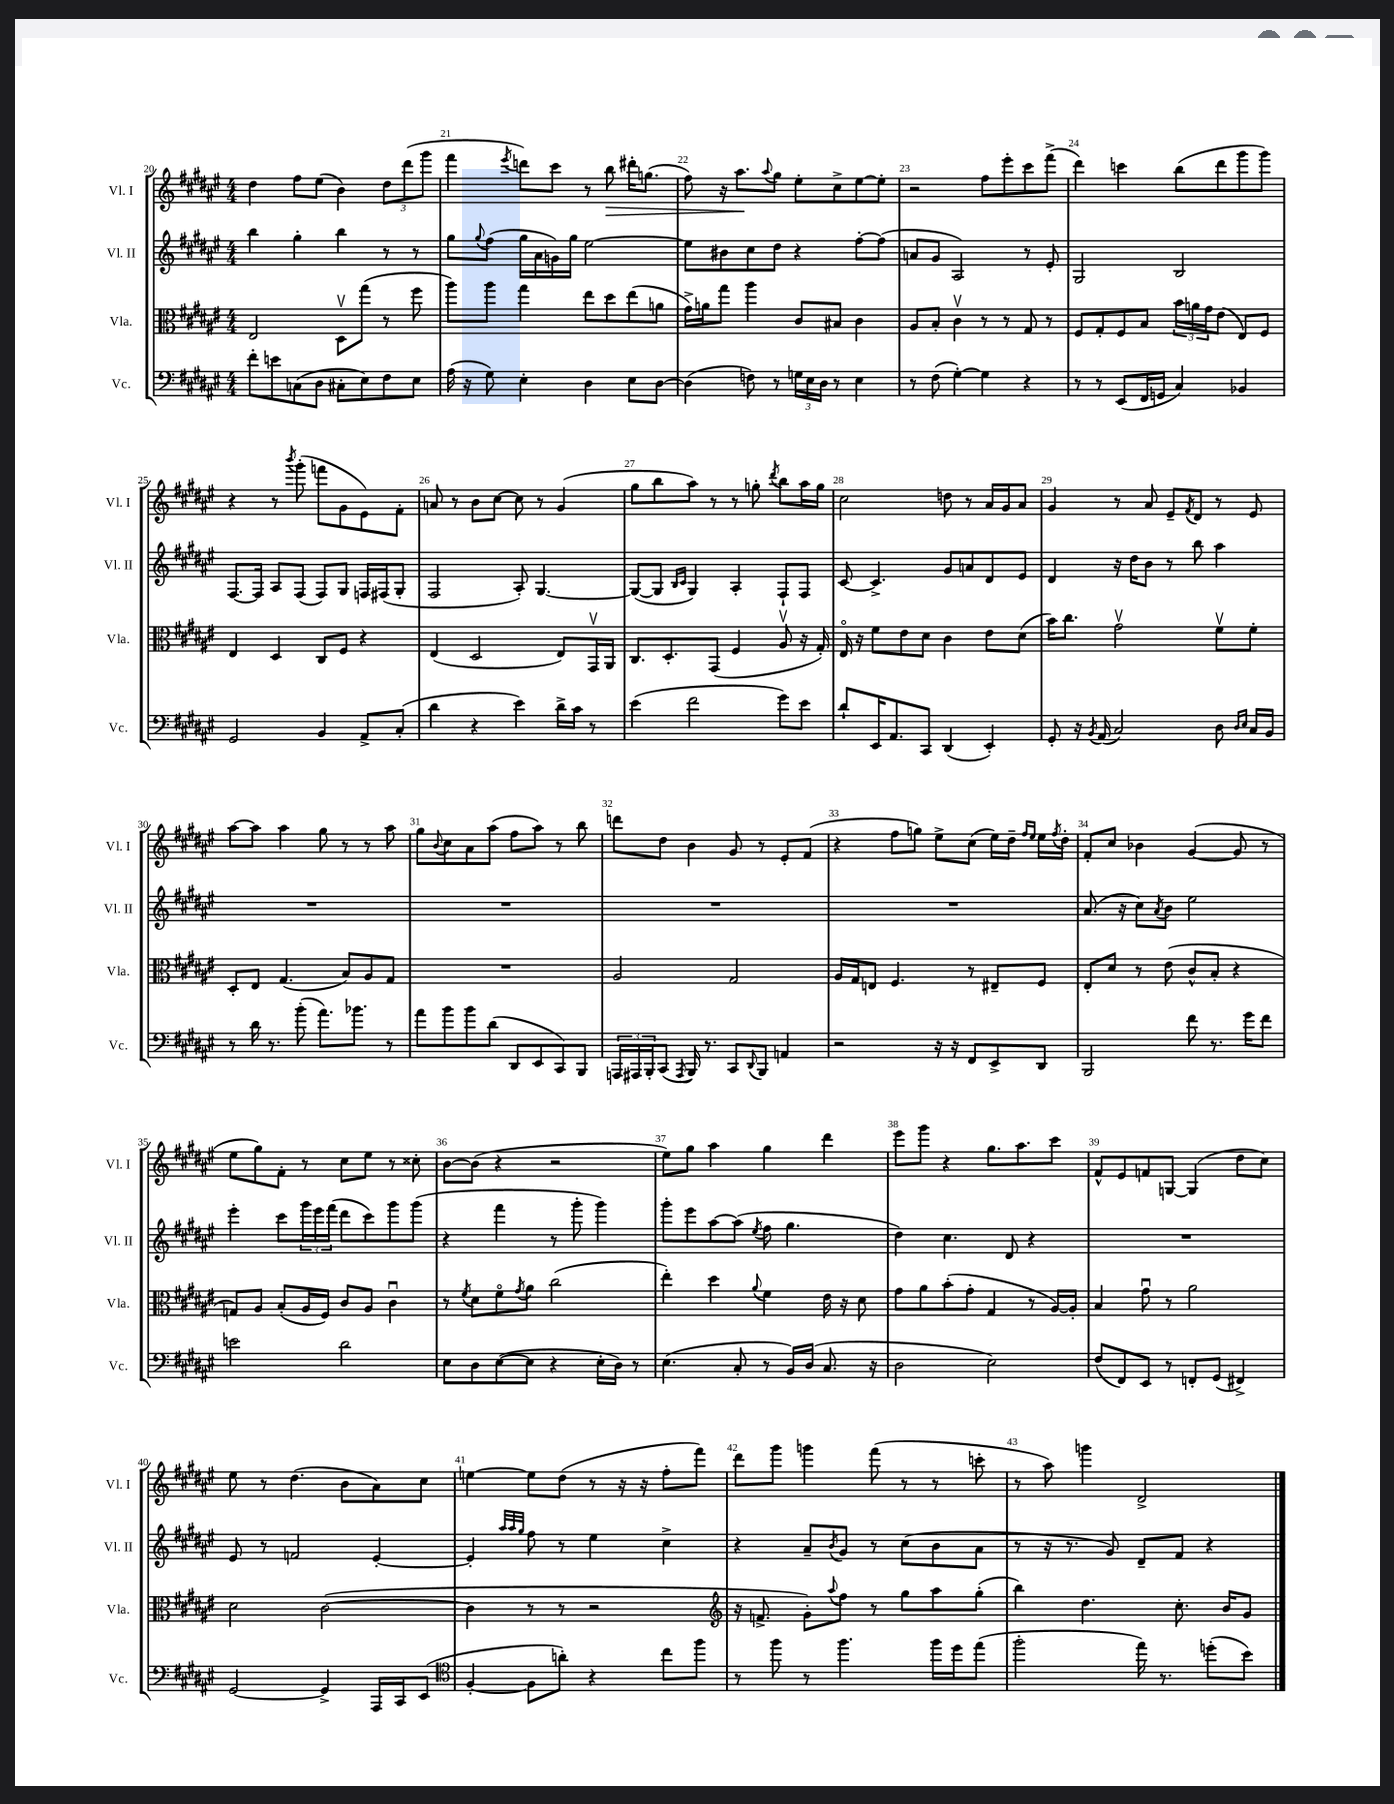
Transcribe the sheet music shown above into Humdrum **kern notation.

**kern	**kern	**kern	**kern
*staff4	*staff3	*staff2	*staff1
*clefF4	*clefC3	*clefG2	*clefG2
*k[f#c#g#d#a#e#]	*k[f#c#g#d#a#e#]	*k[f#c#g#d#a#e#]	*k[f#c#g#d#a#e#]
*M4/4	*M4/4	*M4/4	*M4/4
8f#'\L	2E#/	4bb\	4dd#\
8e\	.	.	.
(8C\	.	4gg#'\	8ff#\L
8D#\J	.	.	(8ee#\J
8C#'\L	8D#v\L	4bb\	4b\)
8E#\)	(8gg#\J	.	.
8F#\	8r	8r	12dd#\L
.	.	.	(12ddd#\
8E#\J	8ff#\	8r	.
.	.	.	12ggg#\J
=	=	=	=
(16A#\	8aa#\L)	8gg#\L	4fff#\
16r	.	.	.
.	.	8qqgg#/	.
8G#\)	8aa#\J	(8ff#\J	.
.	.	.	8qeee#/
4E#'\	4gg#\	16gg#\LL	8ddd\L)
.	.	16a#\	.
.	.	16g\)	8ccc#\J
.	.	16gg#\JJ	.
4D#\	8ee#\L	[2ee#\	8r
.	8dd#\	.	8bb\
8E#\L	(8ee#\	.	16ddd#'\LK
.	.	.	(8.gg\J
[8D#\J	8a\J	.	.
=	=	=	=
(4D#\]	16g#^\LL)	8ee#\]L	8ff#\)
.	16a\J	.	.
.	8gg#\J	8b#\	16r
.	.	.	8.aa#\L
8F\)	4aa#\	8cc#\	.
.	.	.	8qqaa#/
8r	.	8dd#\J	8gg#\J
24G\LL	8c#/L	4r	8ee#'\L
24E#\	.	.	.
24D#\JJ	.	.	.
8r	8B#/J	.	8cc#^\
4E#\	4c#\	[8ff#'\L	[8ee#\
.	.	(8ff#\]J	8ee#'\]J
=	=	=	=
8r	8A#/L	8a/L	2r
(8F#\	8B'/J	8g#/J	.
[4G#'\)	4c#v\	2A#/)	.
4G#\]	8r	.	8ff#\L
.	8r	.	8eee#'\
4r	8G#/	8r	8ccc#\
.	8r	8e#'/	(8fff#^\J
=	=	=	=
8r	8F#/L	2G#/	4ddd#\)
8r	8G#'/	.	.
(8EE#/L	8F#/	.	4ccc\
16FF#/L	8B/J	.	.
16GG/JJ	.	.	.
4C#/)	24b\LL	2B/	(8bb\L
.	24a\	.	.
.	24g#\J	.	.
.	(8e#\J	.	8ddd#\
4BB-/	8E#/L)	.	8ggg#\
.	8F#/J	.	8ggg#\J)
=	=	=	=
2GG#/	4E#/	[8.F#/L	4r
.	.	16F#/]Jk	.
.	4D#/	8A#/L	8r
.	.	.	8qbbb/
.	.	(8F#/J	(8ggg#'\
4BB/	8C#/L	8F#/L)	8fff\L
.	8F#/J	8G#/J	8g#\
8AA#^/L	4r	16F/LL	8e#\)
.	.	(16F#/J	.
(8C#'/J	.	8G#'/J	8f#'\J
=	=	=	=
4d#\	(4E#/	2F#/	8a/
.	.	.	8r
4r	2D#/	.	8b\L
.	.	.	[8cc#\J
4e#\)	.	8A#'/)	8cc#\]
.	.	[4.G#/	8r
16d#^\LL	8E#/L)	.	(4g#/
16c#\JJ	.	.	.
8r	16GG#v/L	.	.
.	16AA#/JJ	.	.
=	=	=	=
(4e#\	8.C#/L	(8G#/_L	8gg#\L
.	.	8G#/]J	8bb\
.	8.D#'/	.	.
.	.	16qqB/LL	.
.	.	16qqc#/JJ	.
2f#\	.	4G#/)	8aa#\J)
.	(8GG#/J	.	8r
.	4F#/	4A#'/	8r
.	.	.	8gg'\
.	.	.	8qddd#/
8g#\L)	8A#v/	8F#`/L	8bb\L
8e#\J	16r	8F#/J	16aa#\L
.	16G#'/)	.	16gg\JJ
=	=	=	=
8d#`/L	16E#o/	[8c#/	2cc#\
.	16r	.	.
16EE#/K	8f#\L	4.c#^/]	.
8.AA#/	.	.	.
.	8e#\	.	.
8CC#/J	8d#\J	.	.
(4DD#/	4c#\	8g#/L	8dd\
.	.	8a/	8r
4EE#'/)	8e#\L	8d#/	16a#/LL
.	.	.	16g#/J
.	(8d#\J	8e#/J	8a#/J
=	=	=	=
8GG#'/	16b\LK)	4d#/	4g#/
.	8.cc#\J	.	.
16r	.	.	.
8qBB/	.	.	.
(16AA#/	.	.	.
2C#/)	2g#v\	16r	8r
.	.	16dd#\LK	.
.	.	8b\J	8a#/
.	.	8r	8e#~/L
.	.	.	8qf#/
.	.	8bb\	8d#/J
8D#\	8f#v\L	4aa#\	8r
16qqD#/LL	.	.	.
16qqE#/JJ	.	.	.
16C#/LL	8f#'\J	.	8e#/
16BB/JJ	.	.	.
=	=	=	=
8r	8D#'/L	1r	[8aa#\L
16d#\	8E#/J	.	8aa#\]J
8.r	.	.	.
.	(4.G#/	.	4aa#\
(8b'\	.	.	.
8.a#\L)	.	.	8gg#\
.	8B/L)	.	8r
8.b-\J	.	.	.
.	8A#/	.	8r
8r	8G#/J	.	8aa#\
=	=	=	=
8a#\L	1r	1r	8gg#\L
.	.	.	8qqb/
8b\	.	.	8cc#\
8b\	.	.	8a#\
(8d#\J	.	.	(8aa#\J
8DD#/L	.	.	8ff#\L
8EE#/	.	.	8aa#\J)
8CC#/)	.	.	8r
8BBB/J	.	.	8bb\
=	=	=	=
24AAA/LL	2A#/	1r	8ddd\L
24AAA#/	.	.	.
24BBB'/J	.	.	.
(8CC#/J	.	.	8dd#\J
8qAAA#/	.	.	.
16BBB/)	.	.	4b\
8.r	.	.	.
8CC#/L	2G#/	.	8g#/
8qqDD#/	.	.	.
8BBB/J	.	.	8r
4AA/	.	.	8e#'/L
.	.	.	(8f#/J
=	=	=	=
2r	16A#/LL	1r	4r
.	16G#/J	.	.
.	8E/J	.	.
.	4.F#/	.	8ff#\L
.	.	.	8gg\J)
16r	.	.	8ee#^\L
16r	.	.	.
8FF#/L	8r	.	(8cc#\J
8EE#^/	8E#~/L	.	16ee#\LL)
.	.	.	16dd#~\JJ
.	.	.	16qqff#/LL
.	.	.	16qqee#/JJ
8DD#/J	8F#/J	.	16ee#\LL
.	.	.	8qff#/
.	.	.	16dd#'\JJ
=	=	=	=
2BBB/	8E#'/L	(8.a#/	8f#'/L
.	8d#/J	.	8cc#/J
.	.	16r	.
.	8r	8cc#\L)	4b-\
.	.	8qa#/	.
.	(8e#\	8b\J	.
8f#\	8c#^^/L	2ee#\	([4g#/
8.r	8B'/J	.	.
.	4r	.	8g#/]
16g#\LK	.	.	.
8f#\J	.	.	8r
=	=	=	=
2e\	8G/L)	4eee#'\	8ee#\L
.	8A#/J	.	8gg#\)
.	(8B'/L	8ccc#\L	8f#'\J
.	16A#/L	24ggg#\L	8r
.	.	24eee#\	.
.	16F#/JJ)	.	.
.	.	(24fff#\JJ	.
2d#\	8c#/L	8ddd#\L	8cc#\L
.	8A#/J	8ccc#\)	8ee#\J
.	4c#u\	8ggg#\	8r
.	.	(8ggg#\J	8cc##'\
=	=	=	=
8E#\L	8r	4r	[8b\L
.	8qf#/	.	.
8D#\	8d#\L	.	(8b\]J
([8E#\	8f#o\	4fff#\	4r
.	8qg#/	.	.
8E#\]J	8a#\J	.	.
4r	(2cc#\	8r	2r
.	.	8ggg#'\	.
16E#'\LL	.	4ggg#\)	.
16D#\JJ)	.	.	.
8r	.	.	.
=	=	=	=
(4.E#\	4ee#'\)	8ggg#'\L	8ee#\L)
.	.	8eee#\	8gg#\J
.	4dd#\	[8aa#\	4aa#\
8C#'/	.	(8aa#\]J	.
.	8qqa#/	8qee#/	.
8r	4f#\	8ff#\	4gg#\
16BB/LL)	.	4.gg#\	.
(16D#/JJ	.	.	.
8.C#/	16e#\	.	4ddd#\
.	16r	.	.
.	8d#\	.	.
16r	.	.	.
=	=	=	=
2D#\	8g#\L	4dd#\)	8eee#\L
.	8a#\	.	8ggg#\J
.	(8b'\	4.cc#\	4r
.	8g#'\J	.	.
2E#\)	4G#/	.	8.gg#\L
.	.	8d#/	.
.	.	.	8.aa#\
.	8r	4r	.
.	[16A#/LL)	.	8ccc#\J
.	16A#'/]JJ	.	.
=	=	=	=
(8F#/L	4B/	1r	8f#^^/L
8FF#/)	.	.	8e#/
8EE#/J	8g#u\	.	8f/
8r	8r	.	[8G/J
8FF'/L	2a#\	.	(4G/]
(8GG#/J	.	.	.
4FF#^/)	.	.	8dd#\L
.	.	.	8cc#\J)
=	=	=	=
[2GG#/	2d#\	8e#/	8ee#\
.	.	8r	8r
.	.	2f/	(4.dd#\
4GG#^/]	([2c#\	.	.
.	.	.	8b\L
16AAA#/LL	.	[4e#'/	8a#\)
16CC#/J	.	.	.
(8EE#/J	.	.	8cc#\J
=	=	=	=
*clefC4	*	*	*
[4F#'/	4c#\]	4e#'/]	[4ee\
.	.	32qqaa#/LLL	.
.	.	32qqaa#/	.
.	.	32qqgg#/JJJ	.
8F#\]L	8r	8ff#\	8ee\]L
8a'\J)	8r	8r	(8dd#\J
4r	2r	4ee#\	8r
.	.	.	16r
.	.	.	16r
8cc#\L	.	4cc#^\	8ff#'\L
8ff#\J	.	.	8fff#\J)
=	=	=	=
*	*clefG2	*	*
8r	16r	4r	8ddd#\L
.	8.f^/	.	.
8ff#\	.	.	8ggg#\J
8r	8g#'\L)	8a#~/L	4ggg\
.	8qqaa#/	8qb/	.
4.ff#\	8ff#\J	8g#/J	.
.	8r	8r	(8fff#\
.	8gg#\L	(8cc#\L	8r
16ff#\LL	8aa#\	8b\	8r
16dd#\J	.	.	.
(8ee#\J	(8gg#'\J	8a#\J	8ccc'\
=	=	=	=
2ff#'\	4bb\)	8r	8r
.	.	16r	8aa#\)
.	.	8.r	.
.	4.dd#\	.	4ggg\
.	.	8g#/)	.
16ee#\)	.	8d#~/L	2d#^/
8.r	.	.	.
.	8.cc#'\	8f#/J	.
(8dd'\L	.	4r	.
.	16b/LK	.	.
8b\J)	8g#/J	.	.
==	==	==	==
*-	*-	*-	*-
